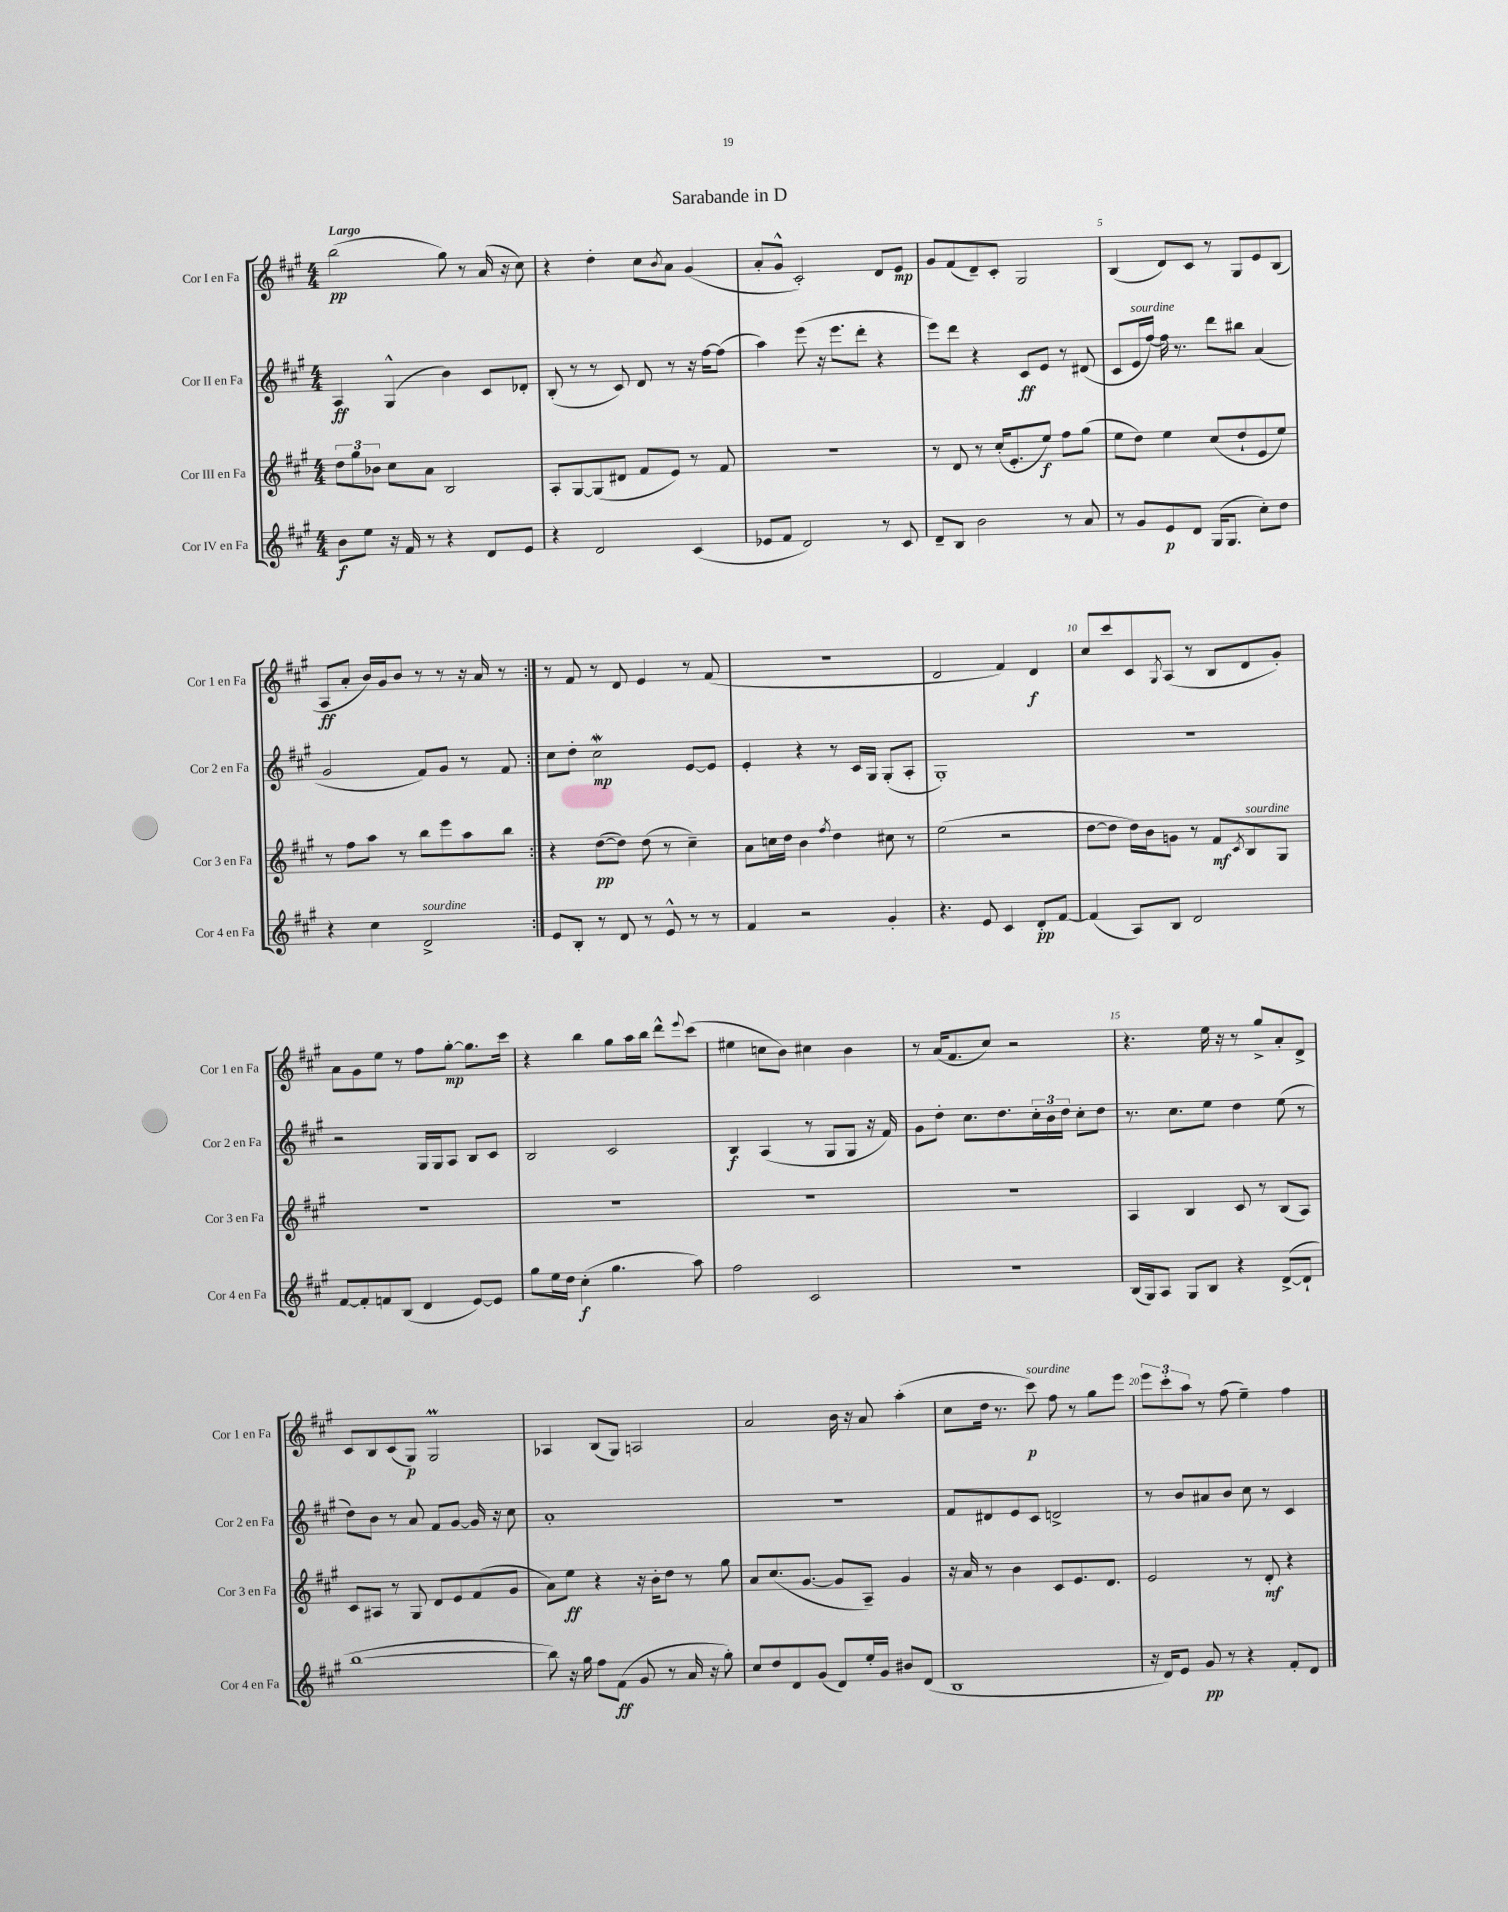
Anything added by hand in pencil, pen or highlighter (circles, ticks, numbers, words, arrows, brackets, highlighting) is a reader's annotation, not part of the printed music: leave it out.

**kern	**dynam	**kern	**dynam	**kern	**dynam	**kern	**dynam
*part4	*part4	*part3	*part3	*part2	*part2	*part1	*part1
*staff4	*staff4	*staff3	*staff3	*staff2	*staff2	*staff1	*staff1
*I"Cor IV en Fa	*	*I"Cor III en Fa	*	*I"Cor II en Fa	*	*I"Cor I en Fa	*
*I'Cor 4 en Fa	*	*I'Cor 3 en Fa	*	*I'Cor 2 en Fa	*	*I'Cor 1 en Fa	*
*clefG2	*	*clefG2	*	*clefG2	*	*clefG2	*
*k[f#c#g#]	*	*k[f#c#g#]	*	*k[f#c#g#]	*	*k[f#c#g#]	*
*M4/4	*	*M4/4	*	*M4/4	*	*M4/4	*
=1	=1	=1	=1	=1	=1	=1	=1
!	!	!	!	!	!	!LO:TX:a:B:t=Largo	!
8b\L	f	12dd\L	.	4A/	ff	(2bb\	pp
.	.	12gg#\	.	.	.	.	.
8ee\J	.	.	.	.	.	.	.
.	.	12b-X\J	.	.	.	.	.
16r	.	8cc#\L	.	(4G#^^/	.	.	.
16f#/	.	.	.	.	.	.	.
8r	.	8a\J	.	.	.	.	.
4r	.	2B/	.	4b\)	.	8gg#\)	.
.	.	.	.	.	.	8r	.
8d/L	.	.	.	8c#/L	.	(16a/	.
.	.	.	.	.	.	16r	.
8e/J	.	.	.	8d-X'/J	.	8cc#\)	.
=2	=2	=2	=2	=2	=2	=2	=2
4r	.	8A'/L	.	(8B'/	.	4r	.
.	.	[8G#/	.	8r	.	.	.
2d/	.	(8G#/]	.	8r	.	4dd'\	.
.	.	8d#X/J	.	8c#/)	.	.	.
.	.	8f#/L	.	8d/	.	8cc#\L	.
.	.	.	.	.	.	8qb/	.
.	.	8e/J)	.	8r	.	8a\J	.
(4c#/	.	8r	.	16r	.	(4g#/	.
.	.	.	.	[16ff#\KL	.	.	.
.	.	8f#/	.	(8ff#\J]	.	.	.
=3	=3	=3	=3	=3	=3	=3	=3
8e-X/L	.	1r	.	4aa\)	.	8a'/L	.
8f#/J	.	.	.	.	.	8g#^^/J	.
2d/)	.	.	.	(8eee\	.	2c#'/)	.
.	.	.	.	16r	.	.	.
.	.	.	.	8.eee\L	.	.	.
.	.	.	.	8ddd'\J	.	.	.
8r	.	.	.	4r	.	8d/L	.
8c#/	.	.	.	.	.	8e/J	mp
=4	=4	=4	=4	=4	=4	=4	=4
8d~/L	.	8r	.	8eee\L)	.	8g#/L	.
8B/J	.	8d/	.	8ddd\J	.	(8f#/	.
2b\	.	8r	.	4r	.	8d~/)	.
.	.	(16cc#'/KL	.	.	.	8c#'/J	.
.	.	8.e'/	.	.	.	.	.
.	.	.	.	8c#/L	ff	2G#/	.
.	.	8ee/J)	f	8e/J	.	.	.
8r	.	8ff#\L	.	8r	.	.	.
8a/	.	(8gg#\J	.	(8d#X/	.	.	.
=5	=5	=5	=5	=5	=5	=5	=5
8r	.	8ee\L	.	8c#/L	.	(4B/	.
!	!	!	!	!LO:TX:a:i:t=sourdine	!	!	!
8g#/L	.	8dd\J)	.	16e/L	.	.	.
.	.	.	.	[16ff#/JJ)	.	.	.
8e/	p	4ee\	.	16ff#\]	.	8d/L)	.
.	.	.	.	8.r	.	.	.
8d/J	.	.	.	.	.	8c#/J	.
(16G#/KL	.	(8cc#/L	.	8ddd\L	.	8r	.
8.G#/J	.	.	.	.	.	.	.
.	.	8dd`/	.	8bb#X\J	.	8G#/L	.
8cc#'\L)	.	8e/	.	(4a/	.	8e/	.
8dd\J	.	8ee/J)	.	.	.	(8B/J	.
!!LO:LB:g=z
=6	=6	=6	=6	=6	=6	=6	=6
4r	.	8r	.	2g#/	.	8A/L	ff
.	.	8ff#\L	.	.	.	8a'/J	.
4cc#\	.	8aa\J	.	.	.	16b/LL)	.
.	.	.	.	.	.	16g#/J	.
.	.	8r	.	.	.	8b/J	.
!LO:TX:a:i:t=sourdine	!	!	!	!	!	!	!
2d^/	.	8bb\L	.	8f#/L)	.	8r	.
.	.	8eee\	.	8g#/J	.	8r	.
.	.	8aa\	.	8r	.	16r	.
.	.	.	.	.	.	16a/	.
.	.	8bb\J	.	8f#/	.	8r	.
=7:|!	=7:|!	=7:|!	=7:|!	=7:|!	=7:|!	=7:|!	=7:|!
8e/L	.	4r	.	8cc#\L	.	8r	.
8B'/J	.	.	.	8dd'\J	.	8f#/	.
8r	.	([8dd\L	pp	2cc#W\	mp	8r	.
8d/	.	8dd\J])	.	.	.	8d/	.
8r	.	(8dd\	.	.	.	4e/	.
8e^^/	.	8r	.	.	.	.	.
8r	.	4cc#~\)	.	[8e/L	.	8r	.
8r	.	.	.	8e/J]	.	(8f#/	.
=8	=8	=8	=8	=8	=8	=8	=8
4f#/	.	8a\L	.	4e'/	.	1r	.
.	.	16ccn\L	.	.	.	.	.
.	.	16dd\JJ	.	.	.	.	.
2r	.	4b\	.	4r	.	.	.
.	.	8qff#/	.	.	.	.	.
.	.	4dd\	.	8r	.	.	.
.	.	.	.	16c#/LL	.	.	.
.	.	.	.	16G#/JJ	.	.	.
4g#'/	.	8cc#X\	.	(8G#'/L	.	.	.
.	.	8r	.	8A'/J	.	.	.
=9	=9	=9	=9	=9	=9	=9	=9
4.r	.	(2ee\	.	1G#')	.	2d/	.
8e/	.	.	.	.	.	.	.
4c#/	.	2r	.	.	.	4f#/)	.
8d'/L	pp	.	.	.	.	4d/	f
[8f#/J	.	.	.	.	.	.	.
=10	=10	=10	=10	=10	=10	=10	=10
(4f#/]	.	[8dd\L	.	1r	.	8cc#/L	.
.	.	8dd\J]	.	.	.	8ccc#/	.
8A/L)	.	16dd\LL)	.	.	.	8c#/	.
.	.	16b\J	.	.	.	.	.
.	.	.	.	.	.	8qG#/	.
8B/J	.	8gn\J	.	.	.	(8A/J	.
2d/	.	8r	.	.	.	8r	.
.	.	8f#/L	mf	.	.	8B/L	.
.	.	8qc#/	.	.	.	.	.
!	!	!LO:TX:a:i:t=sourdine	!	!	!	!	!
.	.	8B/	.	.	.	8d/	.
.	.	8G#/J	.	.	.	8g#'/J)	.
!!LO:LB:g=z
=11	=11	=11	=11	=11	=11	=11	=11
[8f#/L	.	1r	.	2r	.	8a\L	.
8f#'/]	.	.	.	.	.	8g#\	.
8fn/	.	.	.	.	.	8ee\J	.
(8B/J	.	.	.	.	.	8r	.
4d/	.	.	.	16G#/LL	.	8ff#\L	.
.	.	.	.	16G#/J	.	.	.
.	.	.	.	8A/J	.	[8gg#'\J	mp
[8e/L)	.	.	.	8B/L	.	8.gg#\L]	.
8e/J]	.	.	.	8c#/J	.	.	.
.	.	.	.	.	.	16ccc#\Jk	.
=12	=12	=12	=12	=12	=12	=12	=12
8gg#\L	.	1r	.	2B/	.	4r	.
16ee\L	.	.	.	.	.	.	.
16dd\JJ	.	.	.	.	.	.	.
(4cc#'\	f	.	.	.	.	4bb\	.
4.gg#\	.	.	.	2c#/	.	8gg#\L	.
.	.	.	.	.	.	16aa\L	.
.	.	.	.	.	.	16bb\JJ	.
.	.	.	.	.	.	8ddd^^\L	.
.	.	.	.	.	.	8qqeee/	.
8aa\)	.	.	.	.	.	(8ccc#\J	.
=13	=13	=13	=13	=13	=13	=13	=13
2ff#\	.	1r	.	4B/	f	4ee#X\	.
.	.	.	.	(4A/	.	8ccn\L	.
.	.	.	.	.	.	8b\J)	.
2c#/	.	.	.	8r	.	4cc#X\	.
.	.	.	.	8G#/L	.	.	.
.	.	.	.	8G#/J	.	4b\	.
.	.	.	.	16r	.	.	.
.	.	.	.	16f#/)	.	.	.
=14	=14	=14	=14	=14	=14	=14	=14
1r	.	1r	.	8g#\L	.	8r	.
.	.	.	.	8dd'\J	.	(16a/KL	.
.	.	.	.	.	.	8.f#/	.
.	.	.	.	8.cc#\L	.	.	.
.	.	.	.	.	.	8cc#/J)	.
.	.	.	.	8.dd\	.	.	.
.	.	.	.	.	.	2r	.
.	.	.	.	24cc#'\L	.	.	.
.	.	.	.	24b\	.	.	.
.	.	.	.	24dd\JJ	.	.	.
.	.	.	.	8cc#'\L	.	.	.
.	.	.	.	8dd\J	.	.	.
=15	=15	=15	=15	=15	=15	=15	=15
(16B/LL	.	4A/	.	8.r	.	4.r	.
16G#/J)	.	.	.	.	.	.	.
8A/J	.	.	.	.	.	.	.
.	.	.	.	8.cc#\L	.	.	.
8G#/L	.	4B/	.	.	.	.	.
8B/J	.	.	.	8ee\J	.	16ee\	.
.	.	.	.	.	.	16r	.
4r	.	8c#/	.	4dd\	.	8r	.
.	.	8r	.	.	.	8gg#^/L	.
([8d^/L	.	(8B/L	.	(8ee\	.	8a'/	.
8d`/J]	.	8A/J)	.	8r	.	8d^/J	.
!!LO:LB:g=z
=16	=16	=16	=16	=16	=16	=16	=16
[1bb	.	8c#/L	.	8dd\L)	.	8c#/L	.
.	.	8A#X/J	.	8b\J	.	8B/	.
.	.	8r	.	8r	.	(8c#/	.
.	.	8G#/	.	8a/	.	8G#/J)	p
.	.	8d/L	.	8f#/L	.	2G#m/	.
.	.	8e/	.	[8g#/J	.	.	.
.	.	(8f#/	.	16g#/]	.	.	.
.	.	.	.	16r	.	.	.
.	.	8g#/J	.	8cc#\	.	.	.
=17	=17	=17	=17	=17	=17	=17	=17
8bb\])	.	8a\L)	.	1a'	.	4A-X/	.
16r	.	8ee\J	ff	.	.	.	.
16gg#\	.	.	.	.	.	.	.
8ff#\L	.	4r	.	.	.	(8B/L	.
(8f#\J	ff	.	.	.	.	8G#/J)	.
8g#/	.	16r	.	.	.	2An/	.
.	.	16b'\KL	.	.	.	.	.
8r	.	8dd\J	.	.	.	.	.
16a/	.	8r	.	.	.	.	.
16r	.	.	.	.	.	.	.
8gg#'\)	.	8gg#\	.	.	.	.	.
=18	=18	=18	=18	=18	=18	=18	=18
8cc#/L	.	8a/L	.	1r	.	2a/	.
8dd/	.	(8.cc#/	.	.	.	.	.
8d/	.	.	.	.	.	.	.
.	.	[8.g#/J	.	.	.	.	.
(8g#/J	.	.	.	.	.	.	.
8d/L)	.	8g#/L]	.	.	.	16b\	.
.	.	.	.	.	.	16r	.
16ee'/L	.	8A~/J)	.	.	.	8a/	.
16g#/JJ	.	.	.	.	.	.	.
8b#X/L	.	4g#/	.	.	.	(4aa'\	.
(8d/J	.	.	.	.	.	.	.
=19	=19	=19	=19	=19	=19	=19	=19
1B	.	16r	.	8f#/L	.	8cc#\L	.
.	.	16a/	.	.	.	.	.
.	.	8r	.	8d#X/	.	16dd\Jk	.
.	.	.	.	.	.	8.r	.
.	.	4b\	.	8e/	.	.	.
!	!	!	!	!	!	!LO:TX:a:i:t=sourdine	!
.	.	.	.	8c#/J	.	8ccc#\)	p
.	.	8c#/L	.	2dn^/	.	8ff#\	.
.	.	8.e/	.	.	.	8r	.
.	.	.	.	.	.	8gg#\L	.
.	.	8.d/J	.	.	.	.	.
.	.	.	.	.	.	8eee\J	.
=20	=20	=20	=20	=20	=20	=20	=20
16r	.	2e/	.	8r	.	12eee\L	.
16d/KL)	.	.	.	.	.	.	.
.	.	.	.	.	.	12ccc#'\	.
8e/J	.	.	.	8b/L	.	.	.
.	.	.	.	.	.	12aa\J	.
8g#/	pp	.	.	8a#X/	.	8r	.
8r	.	.	.	8b/J	.	(8ff#\	.
4r	.	8r	.	8cc#\	.	4ee~\)	.
.	.	8d'/	mf	8r	.	.	.
8f#'/L	.	4r	.	4c#/	.	4ff#\	.
8d/J	.	.	.	.	.	.	.
==	==	==	==	==	==	==	==
*-	*-	*-	*-	*-	*-	*-	*-
